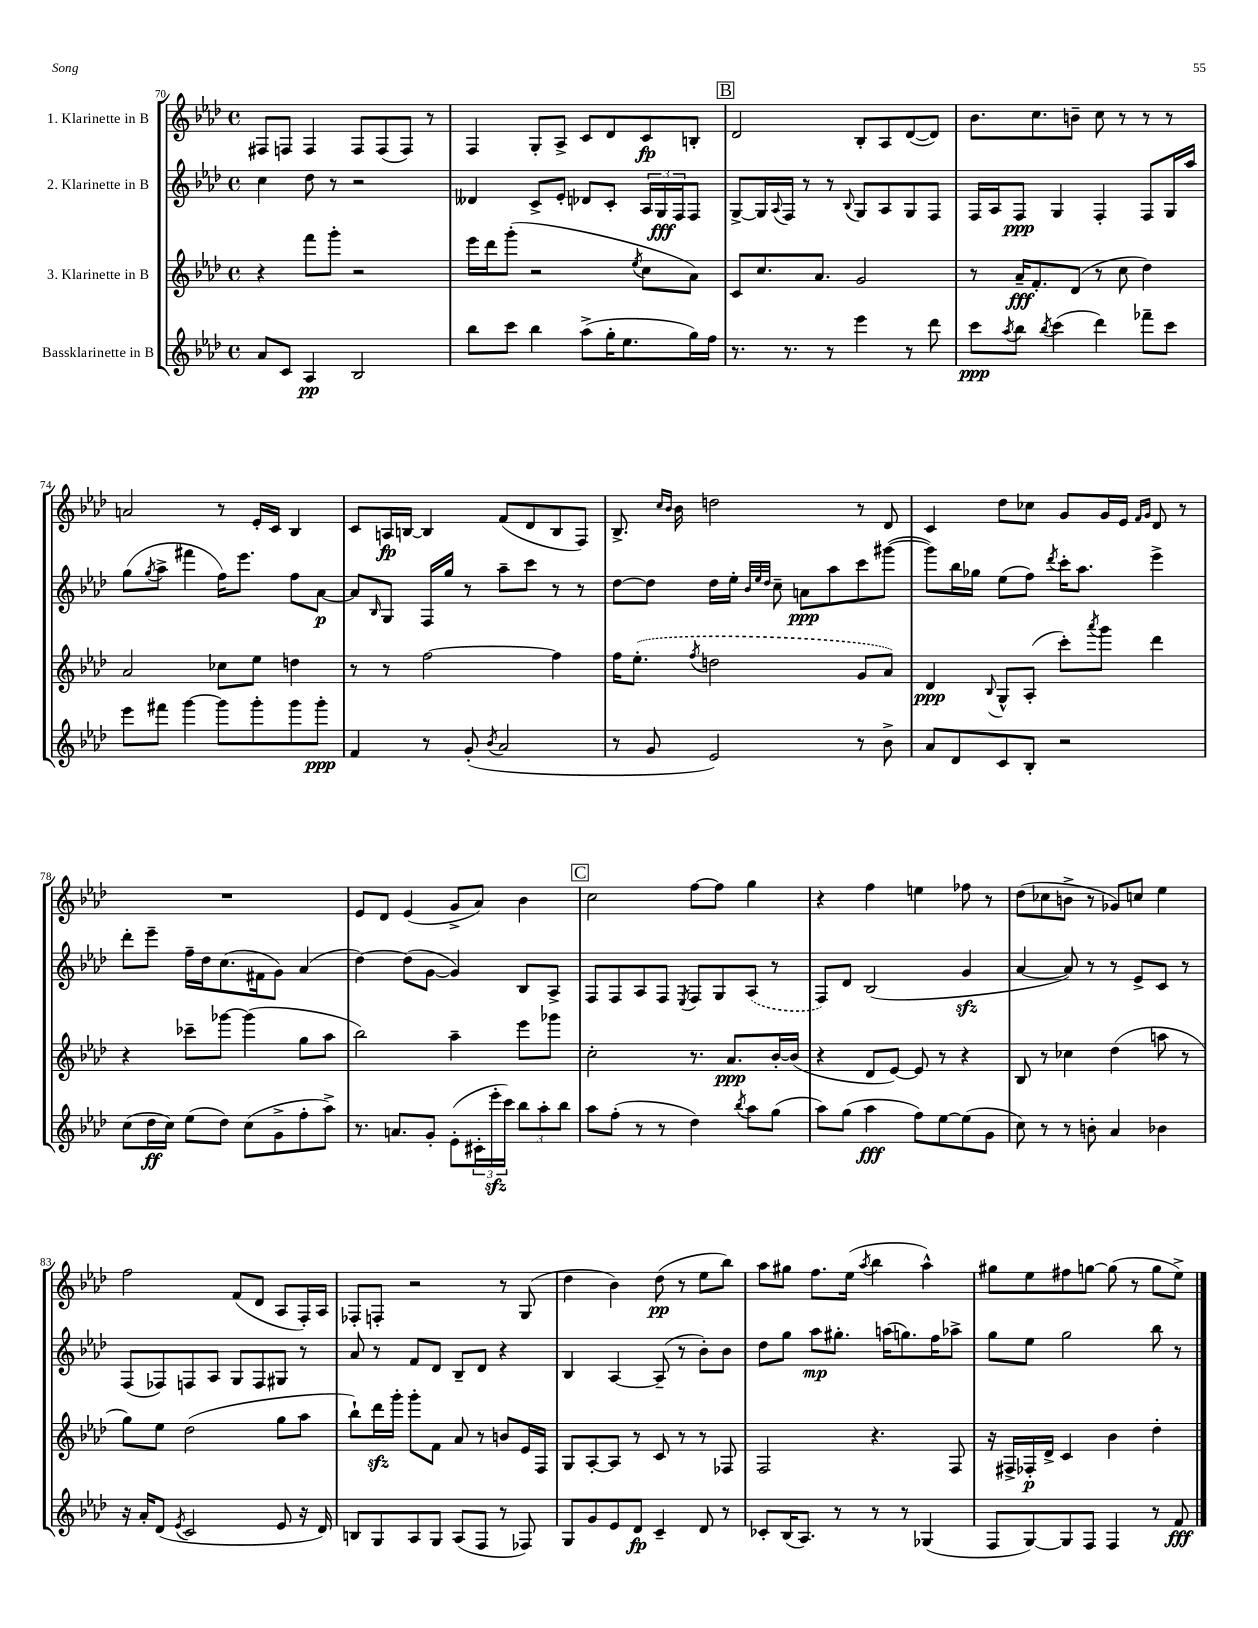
<<
\new StaffGroup <<
\new Staff = "s0" \with { instrumentName = "1. Klarinette in B" } {
    \clef treble \key aes \major \defaultTimeSignature \time 4/4
    fis8 f8 f4 f8 f8( f8) r8 |
    f4 g8-. aes8-> c'8 des'8 c'8\fp b8-. |
    \mark \markup { \box "B" } des'2 bes8-. aes8 des'8~( des'8) |
    bes'8. c''8. b'8-- c''8 r8 r8 r8 |
    a'2 r8 ees'16-. c'16 bes4 |
    c'8 a16\fp b16~ b4 f'8( des'8 b8 f8) |
    bes8.-> \grace { c''16 bes'16 } bes'16 d''2 r8 des'8 |
    c'4 des''8 ces''8 g'8 g'16 ees'16 \grace { f'16 g'16 } des'8 r8 |
    R1 |
    ees'8 des'8 ees'4( g'8-> aes'8) bes'4 |
    \mark \markup { \box "C" } c''2 f''8~ f''8 g''4 |
    r4 f''4 e''4 fes''8 r8 |
    des''8( ces''8 b'8-> r8 ges'8) c''8 ees''4 |
    f''2 f'8( des'8 aes8 f16-.) aes16 |
    fes8-. f8-. r2 r8 g8( |
    des''4 bes'4) des''8\pp( r8 ees''8 bes''8) |
    aes''8 gis''8 f''8. ees''16( \acciaccatura { aes''8 } bes''4 aes''4-^) |
    gis''8 ees''8 fis''8 g''8~ g''8( r8 g''8 ees''8->) \bar "|." |
}
\new Staff = "s1" \with { instrumentName = "2. Klarinette in B" } {
    \clef treble \key aes \major \defaultTimeSignature \time 4/4
    c''4 des''8 r8 r2 |
    deses'4 c'8-> ees'8-. des'8 c'8-. \tuplet 3/2 { aes16 g16\fff f16 } f8 |
    \mark \markup { \box "B" } g8~-> g16 \appoggiatura { aes8 } f16 r8 r8 \appoggiatura { bes8 } g8 aes8 g8 f8 |
    f16 aes16 f8\ppp g4 f4-. f8 g16 aes''16 |
    g''8( \acciaccatura { g''8 } aes''8-> fis'''4 f''16) ees'''8. f''8 aes'8~\p |
    aes'8 \grace { bes16 } g8 f16 g''16 r8 aes''8-- c'''8 r8 r8 |
    des''8~ des''8 des''16 ees''16-. \grace { bes'32 ees''32 des''32 } c''8-- a'8\ppp aes''8 c'''8 gis'''8~( |
    gis'''8) bes''16 ges''16 ees''8( f''8) \acciaccatura { des'''8 } c'''16-. aes''8. ees'''4-> |
    des'''8-. ees'''8-- f''16-- des''16 c''8.( fis'16 g'8) aes'4( |
    des''4~) des''8( g'8~ g'4) bes8 aes8-> |
    \mark \markup { \box "C" } f8 f8 aes8 f8 \acciaccatura { ees8 } f8 g8 \once \slurDashed aes8( r8 |
    f8) des'8 bes2( g'4\sfz |
    aes'4~ aes'8) r8 r8 ees'8-> c'8 r8 |
    f8( fes8) f8 aes8 g8 f8 gis8 r8 |
    aes'8 r8 f'8 des'8 bes8-- des'8 r4 |
    bes4 aes4~ aes8--( r8 bes'8-.) bes'8 |
    des''8 g''8 aes''8\mp gis''8.-. a''16( g''8.) f''16 aes''8-> |
    g''8 ees''8 g''2 bes''8 r8 \bar "|." |
}
\new Staff = "s2" \with { instrumentName = "3. Klarinette in B" } {
    \clef treble \key aes \major \defaultTimeSignature \time 4/4
    r4 f'''8 g'''8-. r2 |
    ees'''16 des'''16 g'''8-.( r2 \acciaccatura { ees''8 } c''8 aes'8) |
    \mark \markup { \box "B" } c'8 c''8. aes'8. g'2 |
    r8 aes'16--\fff f'8.-. des'8( r8 c''8 des''4) |
    aes'2 ces''8 ees''8 d''4 |
    r8 r8 f''2~ f''4 |
    f''16 \once \slurDashed ees''8.-.( \acciaccatura { f''8 } d''2 g'8 aes'8) |
    des'4\ppp \appoggiatura { bes8 } g8-^ aes8-.( c'''8-.) \acciaccatura { aes'''8 } g'''8 des'''4 |
    r4 ces'''8-- ges'''8~ ges'''4( g''8 aes''8 |
    bes''2) aes''4-- ees'''8 ges'''8 |
    \mark \markup { \box "C" } c''2-. r8. aes'8.\ppp bes'16~-. bes'16( |
    r4 des'8 ees'8~) ees'8 r8 r4 |
    bes8 r8 ces''4 des''4( a''8 r8 |
    g''8) ees''8 des''2( g''8 aes''8 |
    bes''8-!) des'''16\sfz g'''16-. g'''8-. f'8 aes'8 r8 b'8 ees'16 f16 |
    g8 aes8~-. aes8 r8 c'8 r8 r8 fes8 |
    f2 r4. f8 |
    r16 fis16-> fes16-.\p des'16-> c'4 bes'4 des''4-. \bar "|." |
}
\new Staff = "s3" \with { instrumentName = "Bassklarinette in B" } {
    \clef treble \key aes \major \defaultTimeSignature \time 4/4
    aes'8 c'8 aes4\pp bes2 |
    bes''8 c'''8 bes''4 aes''8->( g''16-. ees''8. g''16) f''16 |
    \mark \markup { \box "B" } r8. r8. r8 ees'''4 r8 des'''8 |
    c'''8\ppp \acciaccatura { aes''8 } bes''8 \acciaccatura { bes''8 } c'''4( des'''4) fes'''8-- c'''8 |
    ees'''8 fis'''8 g'''4~ g'''8 g'''8-. g'''8 g'''8-.\ppp |
    f'4 r8 g'8-.( \acciaccatura { bes'8 } aes'2 |
    r8 g'8 ees'2) r8 bes'8-> |
    aes'8 des'8 c'8 bes8-. r2 |
    c''8( des''16\ff c''16) ees''8( des''8) c''8( g'8-> f''8-. aes''8->) |
    r8. a'8. g'8-. ees'8-.( \tuplet 3/2 { cis'16-. ees'''16-.\sfz c'''16) } \tuplet 3/2 { bes''8 aes''8-. bes''8 } |
    \mark \markup { \box "C" } aes''8 f''8-.( r8 r8 des''4) \acciaccatura { bes''8 } aes''8 g''8( |
    aes''8) g''8( aes''4\fff f''8) ees''8~ ees''8( g'8 |
    c''8) r8 r8 b'8-. aes'4 bes'4 |
    r16 aes'16-. des'8( \acciaccatura { ees'8 } c'2 ees'8 r16 des'16) |
    b8 g8 aes8 g8 aes8( f8 r8 fes8) |
    g8 g'8 ees'8 des'8\fp c'4-- des'8 r8 |
    ces'8-. bes16( aes8.) r8 r8 r8 ges4( |
    f8 g8~) g8 f8 f4 r8 f'8\fff \bar "|." |
}
>>
>>
\layout { \context { \Score currentBarNumber = #70 } }
